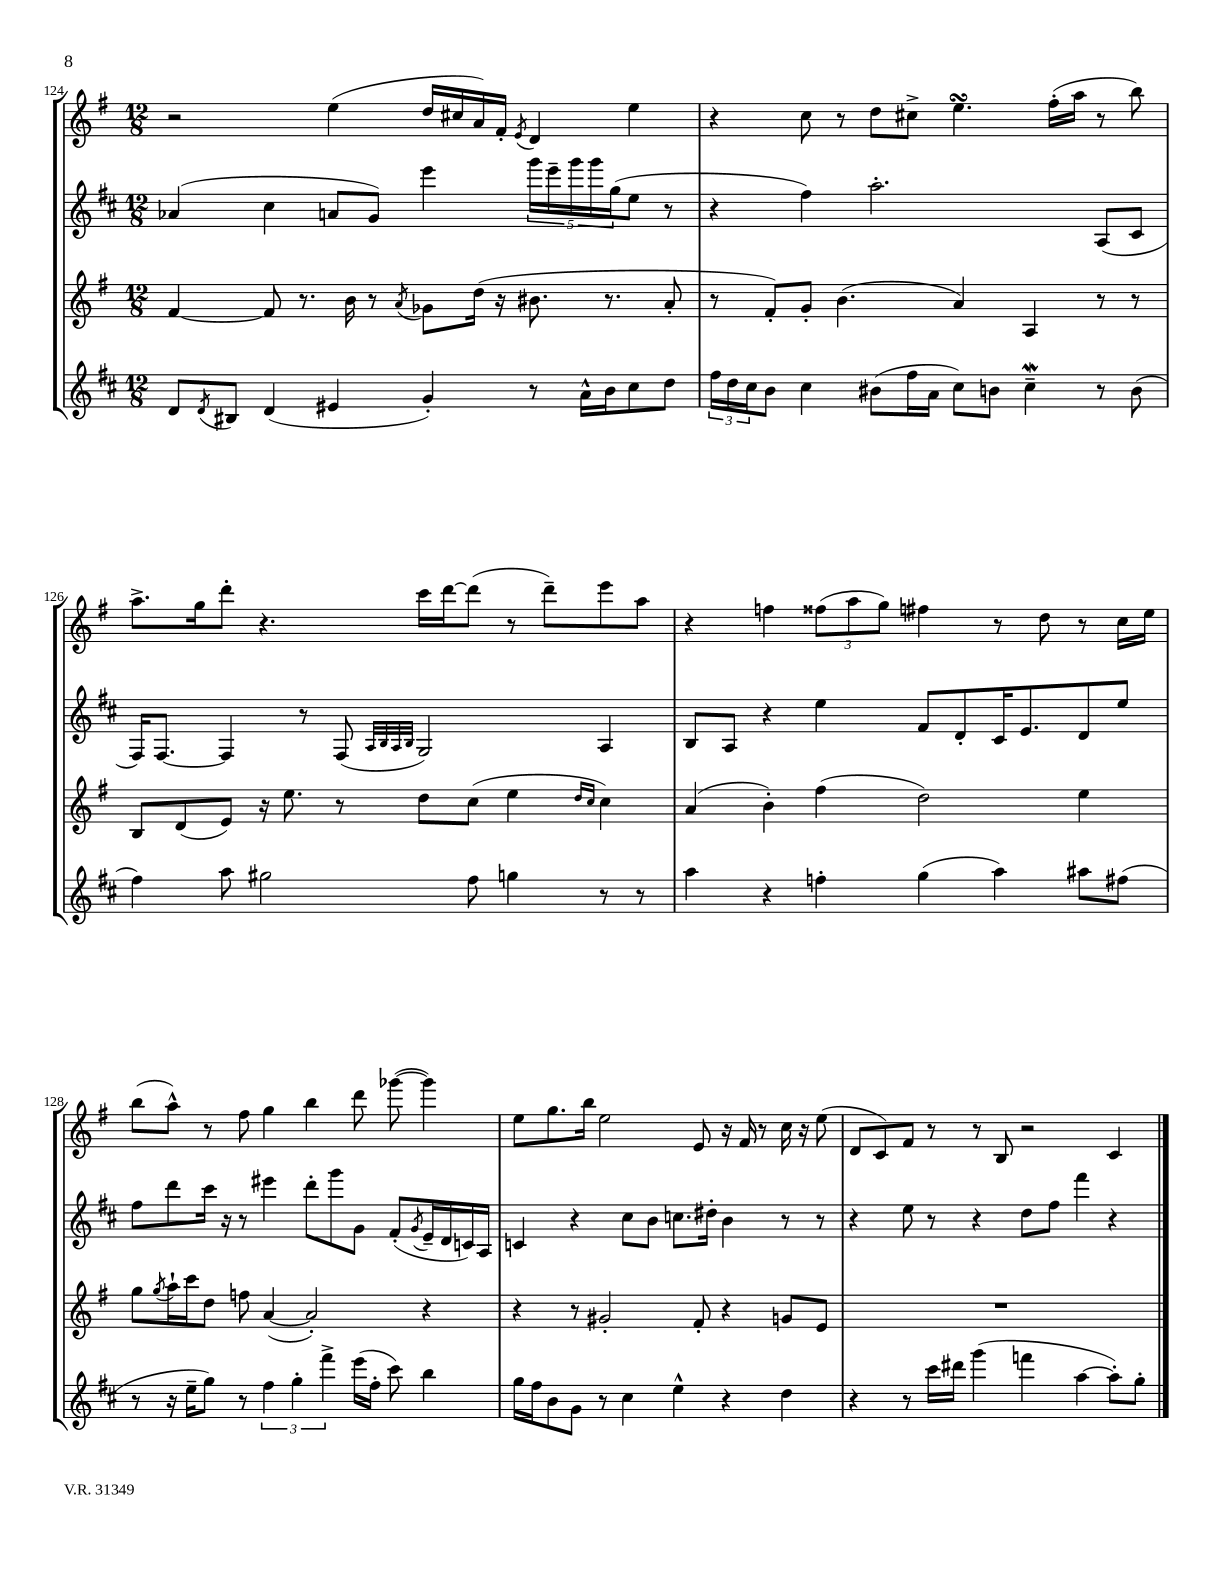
<<
\new StaffGroup <<
\new Staff = "s0" {
    \clef treble \key g \major \numericTimeSignature \time 12/8
    r2 e''4( d''16 cis''16 a'16) fis'16-. \acciaccatura { e'8 } d'4 e''4 |
    r4 c''8 r8 d''8 cis''8-> e''4.\turn fis''16-.( a''16 r8 b''8) |
    a''8.-> g''16 d'''8-. r4. c'''16 d'''16~ d'''8( r8 d'''8--) e'''8 a''8 |
    r4 f''4 \tuplet 3/2 { fisis''8( a''8 g''8) } fis''4 r8 d''8 r8 c''16 e''16 |
    b''8( a''8-^) r8 fis''8 g''4 b''4 d'''8 ges'''8~( ges'''4) |
    e''8 g''8. b''16 e''2 e'8 r16 fis'16 r8 c''16 r16 e''8( |
    d'8 c'8) fis'8 r8 r8 b8 r2 c'4 \bar "|." |
}
\new Staff = "s1" {
    \clef treble \key d \major \numericTimeSignature \time 12/8
    aes'4( cis''4 a'8 g'8) e'''4 \tuplet 5/4 { g'''16 e'''16-- g'''16 g'''16 g''16( } e''8 r8 |
    r4 fis''4) a''2.-. a8( cis'8 |
    fis16) fis8.~ fis4 r8 fis8( \grace { a32 b32 a32 b32 } g2) a4 |
    b8 a8 r4 e''4 fis'8 d'8-. cis'16 e'8. d'8 e''8 |
    fis''8 d'''8 cis'''16 r16 r8 eis'''4 d'''8-. g'''8 g'8 fis'8-.( \acciaccatura { g'8 } e'16-- d'16 c'16) a16 |
    c'4 r4 cis''8 b'8 c''8. dis''16-. b'4 r8 r8 |
    r4 e''8 r8 r4 d''8 fis''8 fis'''4 r4 \bar "|." |
}
\new Staff = "s2" {
    \clef treble \key g \major \numericTimeSignature \time 12/8
    fis'4~ fis'8 r8. b'16 r8 \acciaccatura { a'8 } ges'8 d''16( r16 bis'8. r8. a'8-. |
    r8 fis'8-.) g'8-. b'4.( a'4) a4 r8 r8 |
    b8 d'8( e'8) r16 e''8. r8 d''8 c''8( e''4 \grace { d''16 c''16 } c''4) |
    a'4( b'4-.) fis''4( d''2) e''4 |
    g''8 \acciaccatura { g''8 } a''16-! c'''16 d''8 f''8 a'4~( a'2-.) r4 |
    r4 r8 gis'2-. fis'8-. r4 g'8 e'8 |
    R1. \bar "|." |
}
\new Staff = "s3" {
    \clef treble \key d \major \numericTimeSignature \time 12/8
    d'8 \acciaccatura { d'8 } bis8 d'4( eis'4 g'4-.) r8 a'16-^ b'16 cis''8 d''8 |
    \tuplet 3/2 { fis''16 d''16 cis''16 } b'8 cis''4 bis'8( fis''16 a'16 cis''8) b'8 cis''4--\mordent r8 b'8( |
    fis''4) a''8 gis''2 fis''8 g''4 r8 r8 |
    a''4 r4 f''4-. g''4( a''4) ais''8 fis''8( |
    r8 r16 e''16-- g''8) r8 \tuplet 3/2 { fis''4 g''4-. fis'''4-> } e'''16( fis''16-. cis'''8) b''4 |
    g''16 fis''16 b'8 g'8 r8 cis''4 e''4-^ r4 d''4 |
    r4 r8 cis'''16 dis'''16 g'''4( f'''4 a''4~ a''8-.) g''8-. \bar "|." |
}
>>
>>
\layout { \context { \Score currentBarNumber = #124 } }
